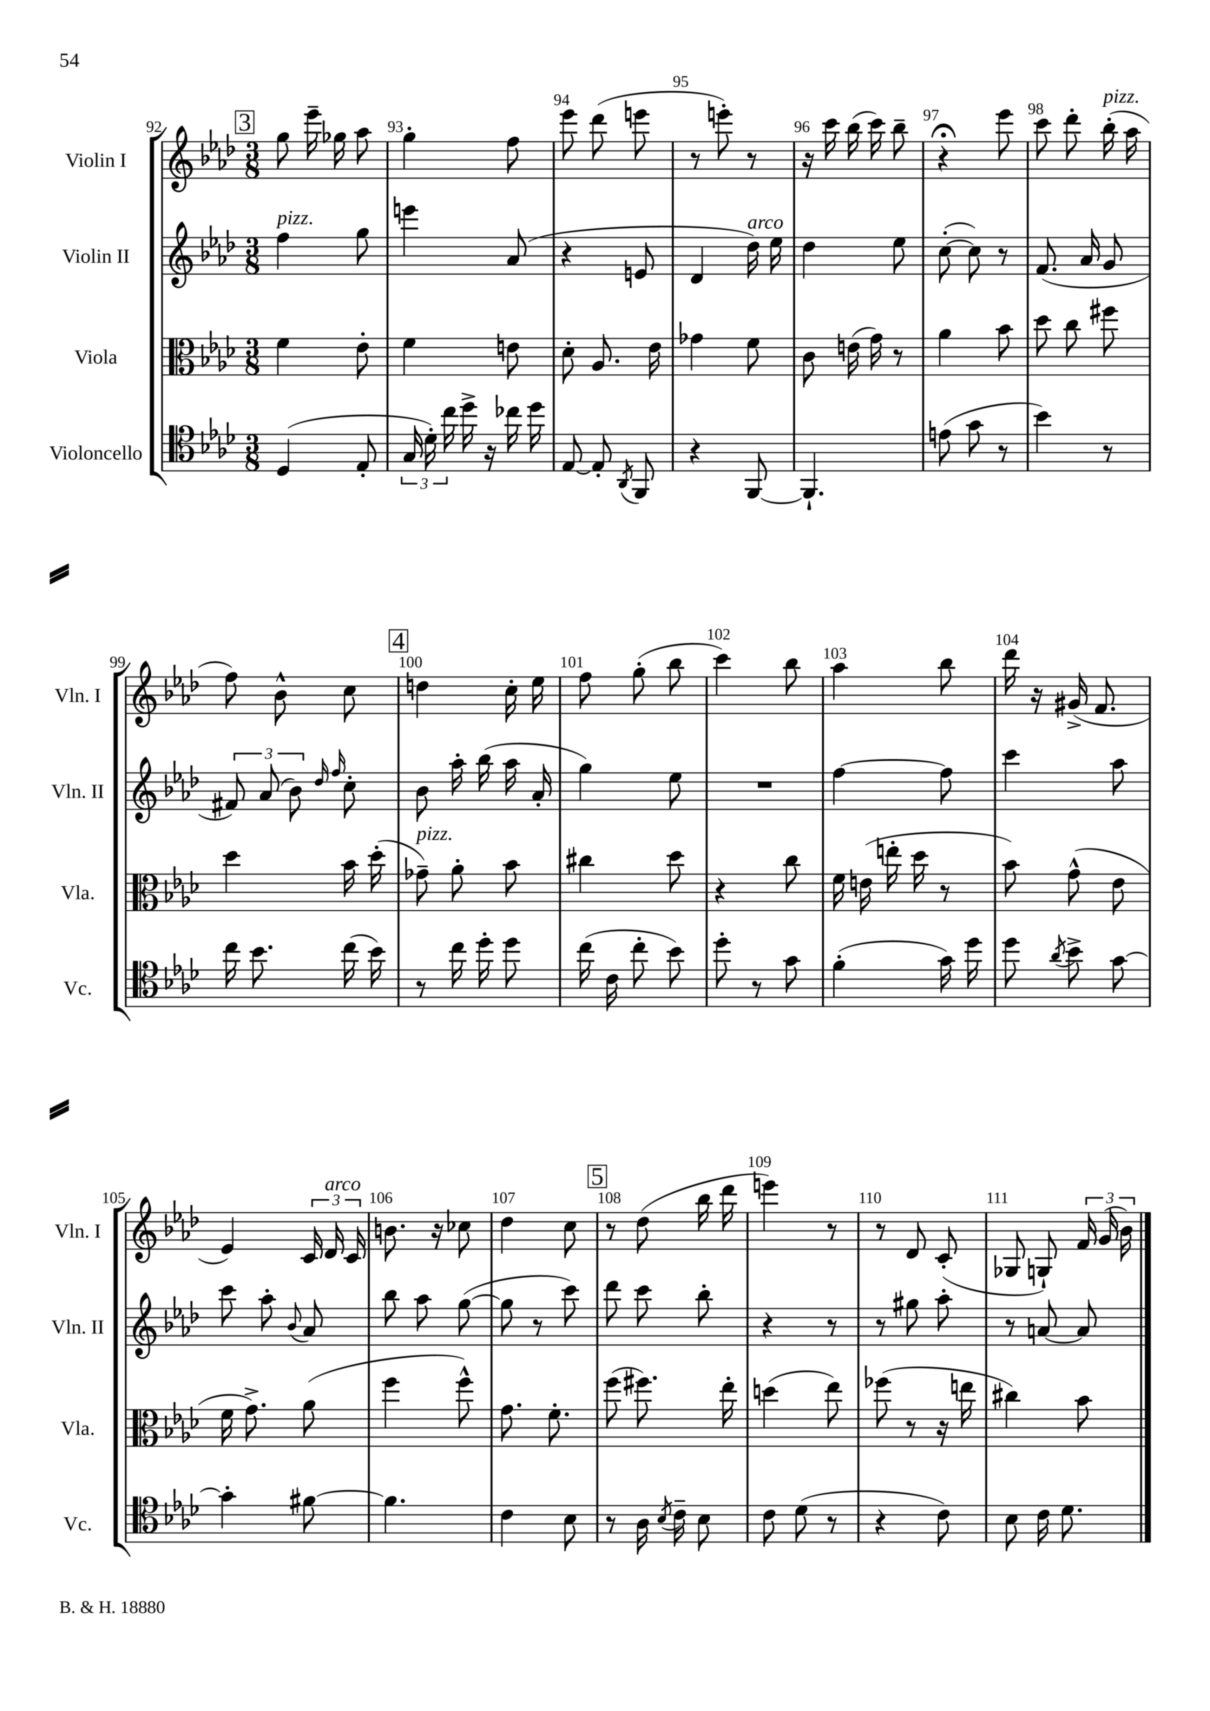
<<
\new StaffGroup <<
\new Staff = "s0" \with { instrumentName = "Violin I" shortInstrumentName = "Vln. I" } {
    \clef treble \key aes \major \numericTimeSignature \time 3/8
    \autoBeamOff \mark \markup { \box "3" } g''8 ees'''16-- ges''16 aes''8 |
    g''4-. f''8 |
    ees'''8 des'''8( e'''8 |
    r8 e'''8-.) r8 |
    r16 c'''16 bes''16( c'''16) bes''8-- |
    r4\fermata ees'''8 |
    c'''8 des'''8-. bes''16-.^\markup { \italic "pizz." }( aes''16 |
    f''8) bes'8-^ c''8 |
    \mark \markup { \box "4" } d''4 c''16-. ees''16 |
    f''8 g''8-.( bes''8 |
    c'''4) bes''8 |
    aes''4 bes''8 |
    des'''16 r16 gis'16->( f'8. |
    ees'4) \tuplet 3/2 { c'16 des'16^\markup { \italic "arco" } c'16 } |
    b'8. r16 ces''8 |
    des''4 c''8 |
    \mark \markup { \box "5" } r8 des''8( bes''16 des'''16 |
    e'''4) r8 |
    r8 des'8 c'8-.( |
    ges8 g8-!) \tuplet 3/2 { f'16 g'16( bes'16) } \bar "|." |
}
\new Staff = "s1" \with { instrumentName = "Violin II" shortInstrumentName = "Vln. II" } {
    \clef treble \key aes \major \numericTimeSignature \time 3/8
    \autoBeamOff \mark \markup { \box "3" } f''4^\markup { \italic "pizz." } g''8 |
    e'''4 aes'8( |
    r4 e'8 |
    des'4 des''16^\markup { \italic "arco" }) ees''16 |
    des''4 ees''8 |
    c''8~-.( c''8) r8 |
    f'8.( aes'16 g'8 |
    \tuplet 3/2 { fis'8) aes'8( bes'8) } \grace { des''16 f''16 } c''8-. |
    \mark \markup { \box "4" } bes'8 aes''16-. bes''16( aes''16 aes'16-. |
    g''4) ees''8 |
    R4. |
    f''4~ f''8 |
    c'''4 aes''8 |
    c'''8 aes''8-. \appoggiatura { bes'8 } aes'8 |
    bes''8 aes''8 g''8~( |
    g''8 r8 c'''8) |
    \mark \markup { \box "5" } des'''8 c'''8 bes''8-. |
    r4 r8 |
    r8 gis''8 aes''8-. |
    r8 a'8~ a'8 \bar "|." |
}
\new Staff = "s2" \with { instrumentName = "Viola" shortInstrumentName = "Vla." } {
    \clef alto \key aes \major \numericTimeSignature \time 3/8
    \autoBeamOff \mark \markup { \box "3" } f'4 ees'8-. |
    f'4 e'8 |
    des'8-. aes8. ees'16 |
    ges'4 f'8 |
    c'8 e'16( g'16) r8 |
    aes'4 bes'8 |
    des''8 c''8 fis''8 |
    des''4 bes'16 des''16-.( |
    \mark \markup { \box "4" } ges'8--^\markup { \italic "pizz." }) aes'8-. bes'8 |
    cis''4 des''8 |
    r4 c''8 |
    f'16 e'16( e''16-. des''16 r8 |
    bes'8) g'8-^( ees'8 |
    f'16 g'8.->) aes'8( |
    f''4 f''8-^) |
    g'8. f'8.-. |
    \mark \markup { \box "5" } f''8( fis''8.) ees''16-. |
    d''4( ees''8) |
    fes''8( r8 r16 e''16 |
    cis''4) bes'8 \bar "|." |
}
\new Staff = "s3" \with { instrumentName = "Violoncello" shortInstrumentName = "Vc." } {
    \clef tenor \key aes \major \numericTimeSignature \time 3/8
    \autoBeamOff \mark \markup { \box "3" } des4( ees8-. |
    \tuplet 3/2 { g16 des'16-.) c''16 } des''16-> r16 ces''16 des''16 |
    ees8~ ees8-. \acciaccatura { aes,8 } f,8 |
    r4 f,8~ |
    f,4.-! |
    e'8( g'8 r8 |
    bes'4) r8 |
    c''16 bes'8. c''16( bes'16) |
    \mark \markup { \box "4" } r8 c''16 des''16-. des''8 |
    c''16( c'16 c''8-. bes'8) |
    des''8-. r8 g'8 |
    f'4-.( g'16) des''16 |
    des''8 \acciaccatura { aes'8 } bes'8-> g'8~ |
    g'4-. fis'8~ |
    fis'4. |
    c'4 bes8 |
    \mark \markup { \box "5" } r8 aes16 \acciaccatura { bes8 } c'16-- bes8 |
    c'8 des'8( r8 |
    r4 c'8) |
    bes8 c'16 des'8. \bar "|." |
}
>>
>>
\layout { \context { \Score currentBarNumber = #92 \override BarNumber.break-visibility = ##(#f #t #t) barNumberVisibility = #all-bar-numbers-visible } }
